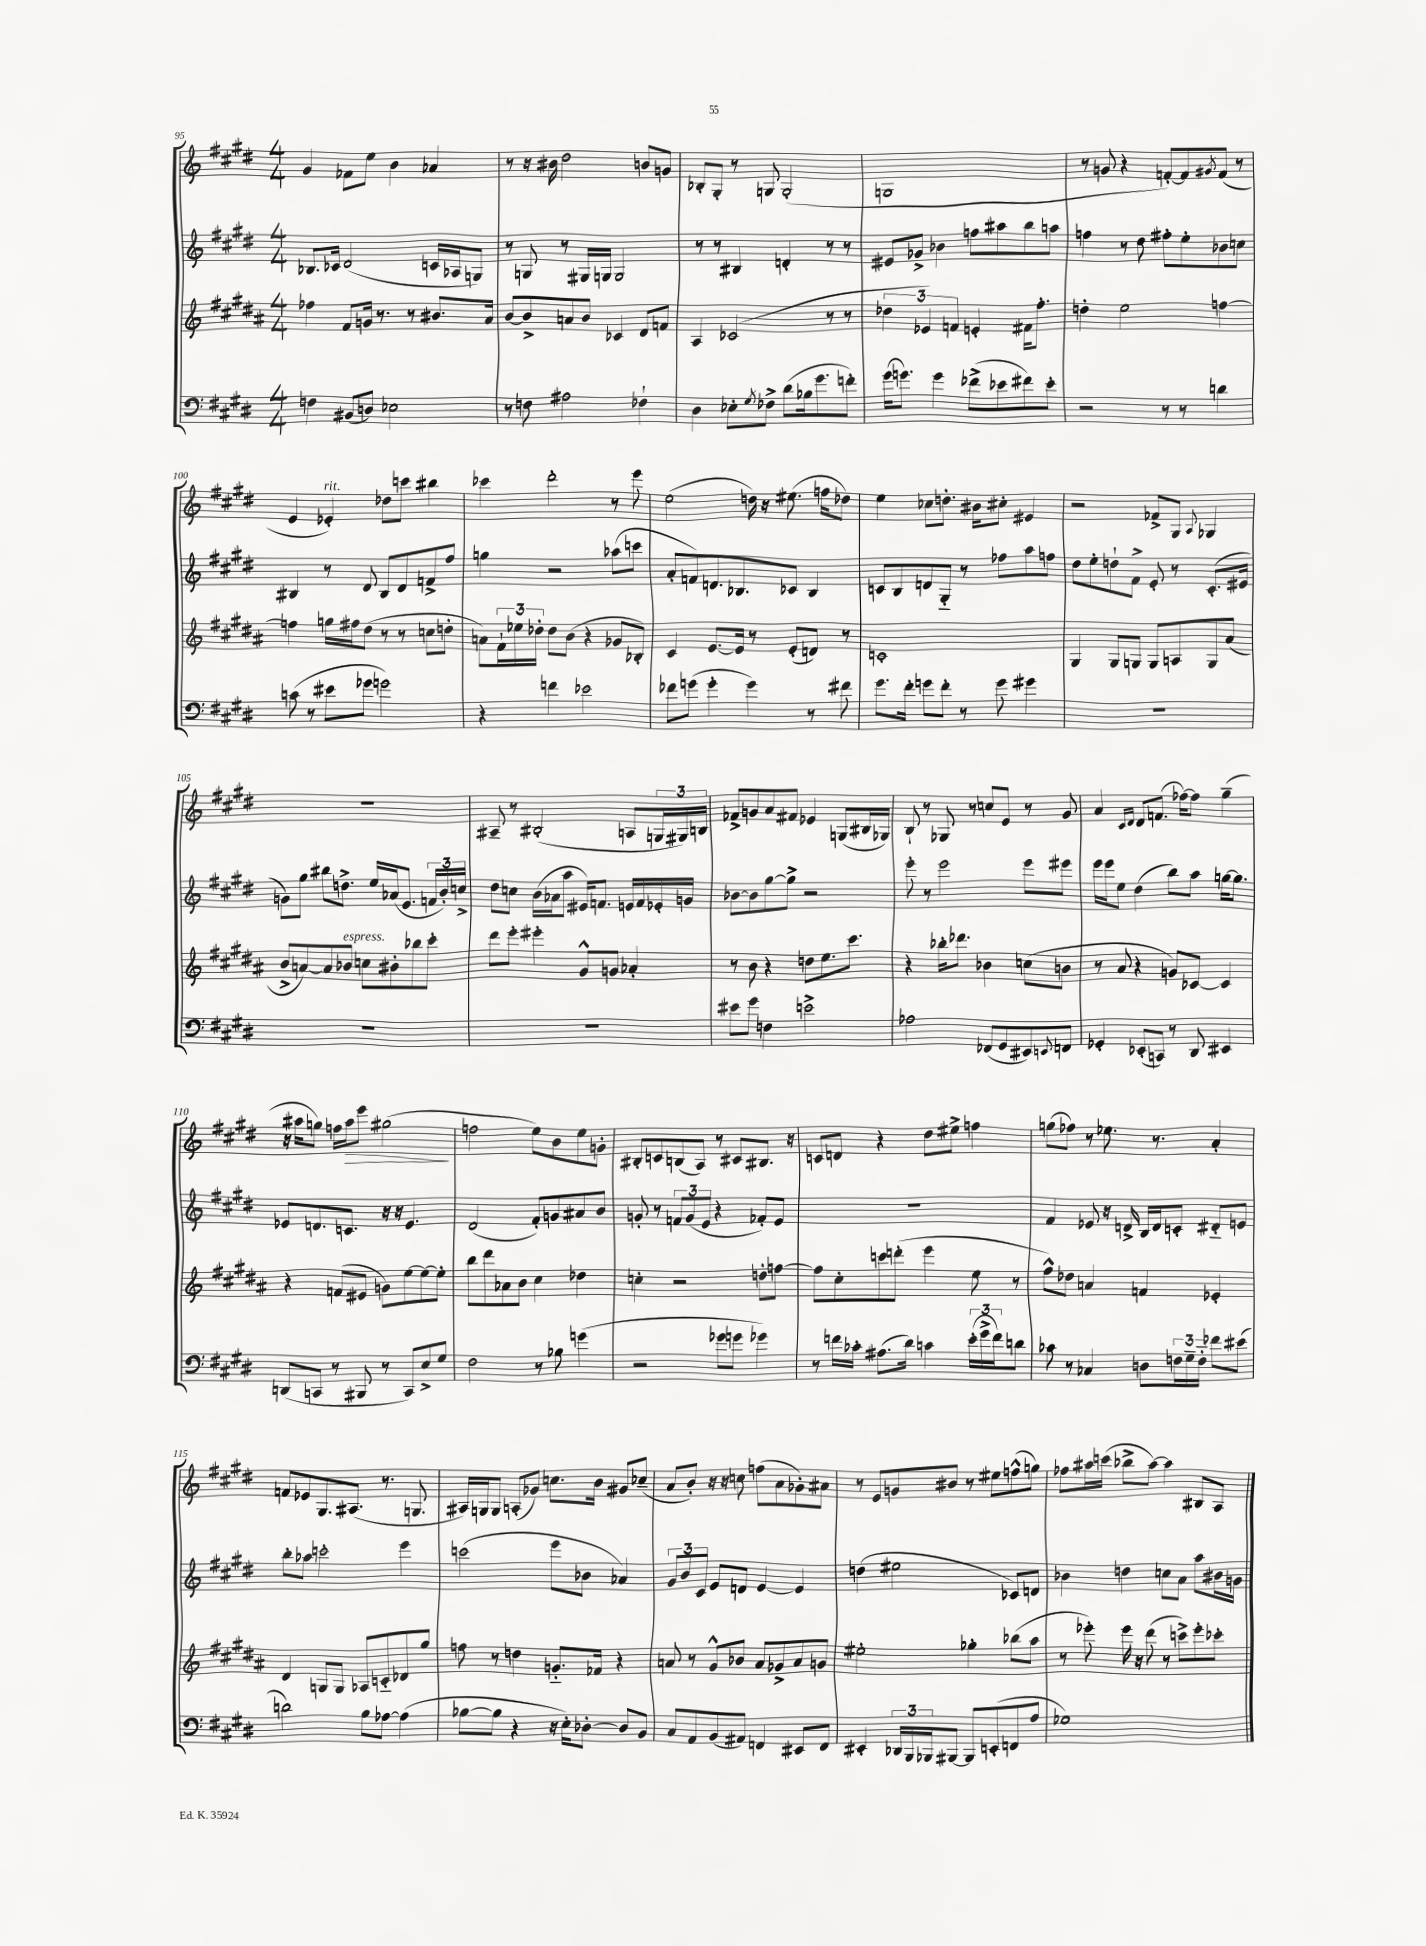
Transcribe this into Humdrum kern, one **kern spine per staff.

**kern	**kern	**kern	**kern
*staff4	*staff3	*staff2	*staff1
*clefF4	*clefG2	*clefG2	*clefG2
*k[f#c#g#d#]	*k[f#c#g#d#a#]	*k[f#c#g#d#]	*k[f#c#g#d#]
*M4/4	*M4/4	*M4/4	*M4/4
4F	4ff-	8.B-	4g#
.	.	16c-	.
(8BB#	8f#	(2d#	8f-
8D)	16g	.	8ee
.	8.r	.	.
2E-	.	.	4b
.	8r	.	.
.	8.b#	16c	4a-
.	.	16A-	.
.	.	8G)	.
.	16a#	.	.
=	=	=	=
8r	[8b	8r	8r
8F	8b^]	8G	16r
.	.	.	16b#
2A#	8a	8r	2dd#
.	8b	16G#	.
.	.	16G	.
.	4c-	2G	.
4F-`	8d#	.	8b
.	8f	.	8g
=	=	=	=
4D#	4A#	8r	8B-'
.	.	8r	8G#'
8E-'	(2c-	4B#	8r
8qG#	.	.	.
8F-^	.	.	8G
(8d#	.	4d'	(2G'
16B-	.	.	.
8.g#	.	.	.
.	8r	8r	.
8f')	8r	8r	.
=	=	=	=
(16g#	6dd-	8e#	1G
8.g)	.	.	.
.	.	8g-^	.
.	6e-)	.	.
4g	.	4b-	.
.	6f	.	.
(8f-^	4e'	8ff	.
8e-	.	8aa#	.
8f#)	16f#	8bb	.
.	8.ff#'	.	.
8e-'	.	8aa	.
=	=	=	=
2r	4dd'	4ff	8r
.	.	.	8g
.	2ee	8r	4r
.	.	8dd#	.
8r	.	8ff#'	[8f')
8r	.	8ee'	8f]
.	.	.	8qg#
4d	[4ff	8b-	(8f
.	.	8cc	8r
=	=	=	=
(8c	4ff]	4B#	4e
8r	.	.	.
8e#	16gg	8r	4e-')
.	16ff#	.	.
8g-	(8dd#	8d#	.
2g)	8r	8B#	8dd-
.	8r	8d#	8ccc
.	8cc	8f^	4bb#
.	8dd'	8ff#	.
=	=	=	=
4r	8a)	4gg	4ccc-
.	24f#`	.	.
.	24ee-	.	.
.	24dd-'	.	.
4f	8dd-	2r	2ddd#'
.	(8b	.	.
2e-	4r	.	.
.	8g-	(8aa-	8r
.	8B-')	8ccc	8eee
=	=	=	=
8f-	4c#	8a'	(2ee
(8g	.	8f)	.
4g'	[8.e	8.d	.
.	16e]	8.B-	.
4g)	8r	.	16dd)
.	.	.	16r
.	(8e'	8c-	(8.ee#
8r	8d)	4B-	.
.	.	.	16ff
8f#	8r	.	8dd-)
=	=	=	=
8.g#	1c'	8c	4ee
.	.	8B	.
16f#'	.	.	.
8g	.	8d	8cc-
8f#'	.	8G#'~	8.dd'
8r	.	8r	.
.	.	.	16b#
8g	.	8ff-	8cc#'
4g#	.	8aa	4e#
.	.	8ff	.
=	=	=	=
1r	4G#	8dd#	2r
.	.	8ee'	.
.	8G#	8dd`	.
.	8G	8f#^	.
.	8G	8e'	8f-^
.	8A	8r	8G#
.	.	.	8qqA
.	8G	(8.c#'	4G-
.	(8a#	.	.
.	.	16e#	.
=	=	=	=
1r	8b^	8g)	1r
.	[8a)	8gg#	.
.	8a]	8bb#	.
.	8b-	8.dd^	.
.	8cc	.	.
.	.	16ee	.
.	8b#'	(16a-	.
.	.	8.e	.
.	8bb-	.	.
.	8ccc#'	24f	.
.	.	24b')	.
.	.	24cc^	.
=	=	=	=
1r	8ddd#	8dd#	8A#~
.	8eee'	8cc	8r
.	4eee#'	(16b	(2B#'
.	.	16a-	.
.	.	8aa	.
.	8g#^^	16e#)	.
.	.	8.f	.
.	8g	.	.
.	4a-'	16e	8A
.	.	16f	.
.	.	16e-'	24G
.	.	.	24G#)
.	.	16g	.
.	.	.	24B
=	=	=	=
8e#	8r	[8b-	8f-^
8g#	8b	8b-]	8g
4F	4r	[8gg#	8a
.	.	8gg#^]	8f#
2e^	8dd	2r	4e-
.	8.ee	.	.
.	.	.	(8G
.	8.ccc#	.	.
.	.	.	16B#
.	.	.	16G-)
=	=	=	=
2A-	4r	8eee'	8B`
.	.	8r	8r
.	16bb-'	2eee	8G-
.	8.ddd-	.	.
.	.	.	8r
(8FF-	4b-	.	8cc
8GG#	.	.	8e
8EE#)	(8cc	8eee	8r
8qqEE	.	.	.
8FF	8b	8eee#	8g#
=	=	=	=
4GG-'	8r	16eee	4a
.	.	16eee	.
.	8a#	8ee	.
.	.	.	16qqc#
.	.	.	16qqd#
(8EE-'	4r	(4dd#	8d#
8CC)	.	.	(8.f
8r	8g)	8bb)	.
.	.	.	[16ff-)
8DD#	[8c-	8aa	8ff-]
4EE#	4c-]	[16gg	(4gg#~
.	.	8.gg]	.
=	=	=	=
(8DD	4r	8e-	16r
.	.	.	16aa#
8CC	.	8.d	8gg)
8r	(8f	.	16ff
.	.	8.c	16aa#
8BBB#	8e#	.	8eee
8r	8g)	16r	(2gg#
.	.	16r	.
8CC)	[8ee	4.e-	.
8E^	8ee_	.	.
8G#	8ee']	.	.
=	=	=	=
2F#	8bb	(2d#	2ff
.	8ddd#	.	.
.	8a-	.	.
.	8b	.	.
8r	4cc#	8f#')	8ee)
8B-	.	8g	8b
(4g	4dd-	8a#	8ee
.	.	8b	8g'
=	=	=	=
2r	4cc'	8g'	8B#'
.	.	8r	8c
.	2r	12f	(8B
.	.	(12g	.
.	.	.	8A)
.	.	12e	.
8g-	.	4r	8r
8g	.	.	8c#
4g-)	8dd'	8f-')	8.B#
.	[8ff	8e	.
.	.	.	16r
=	=	=	=
8r	8ff]	1r	8c
16f	8cc#'	.	8d
16c-'	.	.	.
(8.A#	8ccc	.	4r
.	(8ddd'	.	.
16d#)	.	.	.
4c	4eee	.	8dd#
.	.	.	8ee#^
(24e'	8ee	.	4ff
24g#^	.	.	.
24f)	.	.	.
8d	8r	.	.
=	=	=	=
8c-	8ff#^^)	4f#	(8gg
8r	8dd-	.	8ff-)
4C-	4a	8e-	8r
.	.	16r	8.ee-
.	.	16d^	.
8D	4f	16B	.
.	.	16d	8.r
24F	.	8c'	.
24G#~	.	.	.
24F'~	.	.	.
8f-	4e-'	8d#'~	4a'
(8e#	.	8e	.
=	=	=	=
2d)	4d#	8bb'	8f
.	.	8aa-	8e-
.	8G	2ccc'	8.G#
.	8G	.	.
.	.	.	(8.A#
8B	8A-	.	.
[8A-	8c'~	.	8.r
(4A-]	8d-	4eee	.
.	.	.	8.G
.	8gg#	.	.
=	=	=	=
[8B-	8ff	(2ccc	16A#)
.	.	.	16G
8B-]	8r	.	8G
4r	4dd	.	(8A'
.	.	.	8g-)
16r	8.g'~	8eee	8.cc
16E')	.	.	.
[8D-'	.	8b-	.
.	16f-	.	16b
8D-]	4r	4a-)	8g#
8BB	.	.	(8cc-~
=	=	=	=
8C#	8a	12g#	8a
.	.	12b	.
8AA	8r	.	8b')
.	.	12c#	.
(8BB	8g#^^	8e	16r
.	.	.	16r
8AA#)	8b-	8d	8cc
4FF	8a	[4e	(8ff
.	8g-^	.	8a
8EE#	8a	4e]	8g-')
8FF	8g	.	8a#
=	=	=	=
4EE#'	2ee#'	(4dd	8r
.	.	.	8e
24DD-	.	2ee#	8g
24BBB	.	.	.
24BBB-	.	.	.
[8BBB#	.	.	8b#
8BBB#]	4gg-'	.	8r
(8EE'	.	.	8ee#
8FF	(8bb-	8c-)	(8ff^^
8A	8aa#	8d	8gg)
=	=	=	=
1G-)	8r	4b-	8ff-
.	8eee-')	.	16aa#
.	.	.	(16ccc
.	16eee-	4dd	8bb-^
.	16r	.	.
.	(8ddd#	.	[8aa#)
.	8r	8cc	4aa#]
.	8ccc^)	8a	.
.	8eee-'	8aa	8B#
.	8ccc-'	16b#	8A
.	.	16g	.
==	==	==	==
*-	*-	*-	*-
